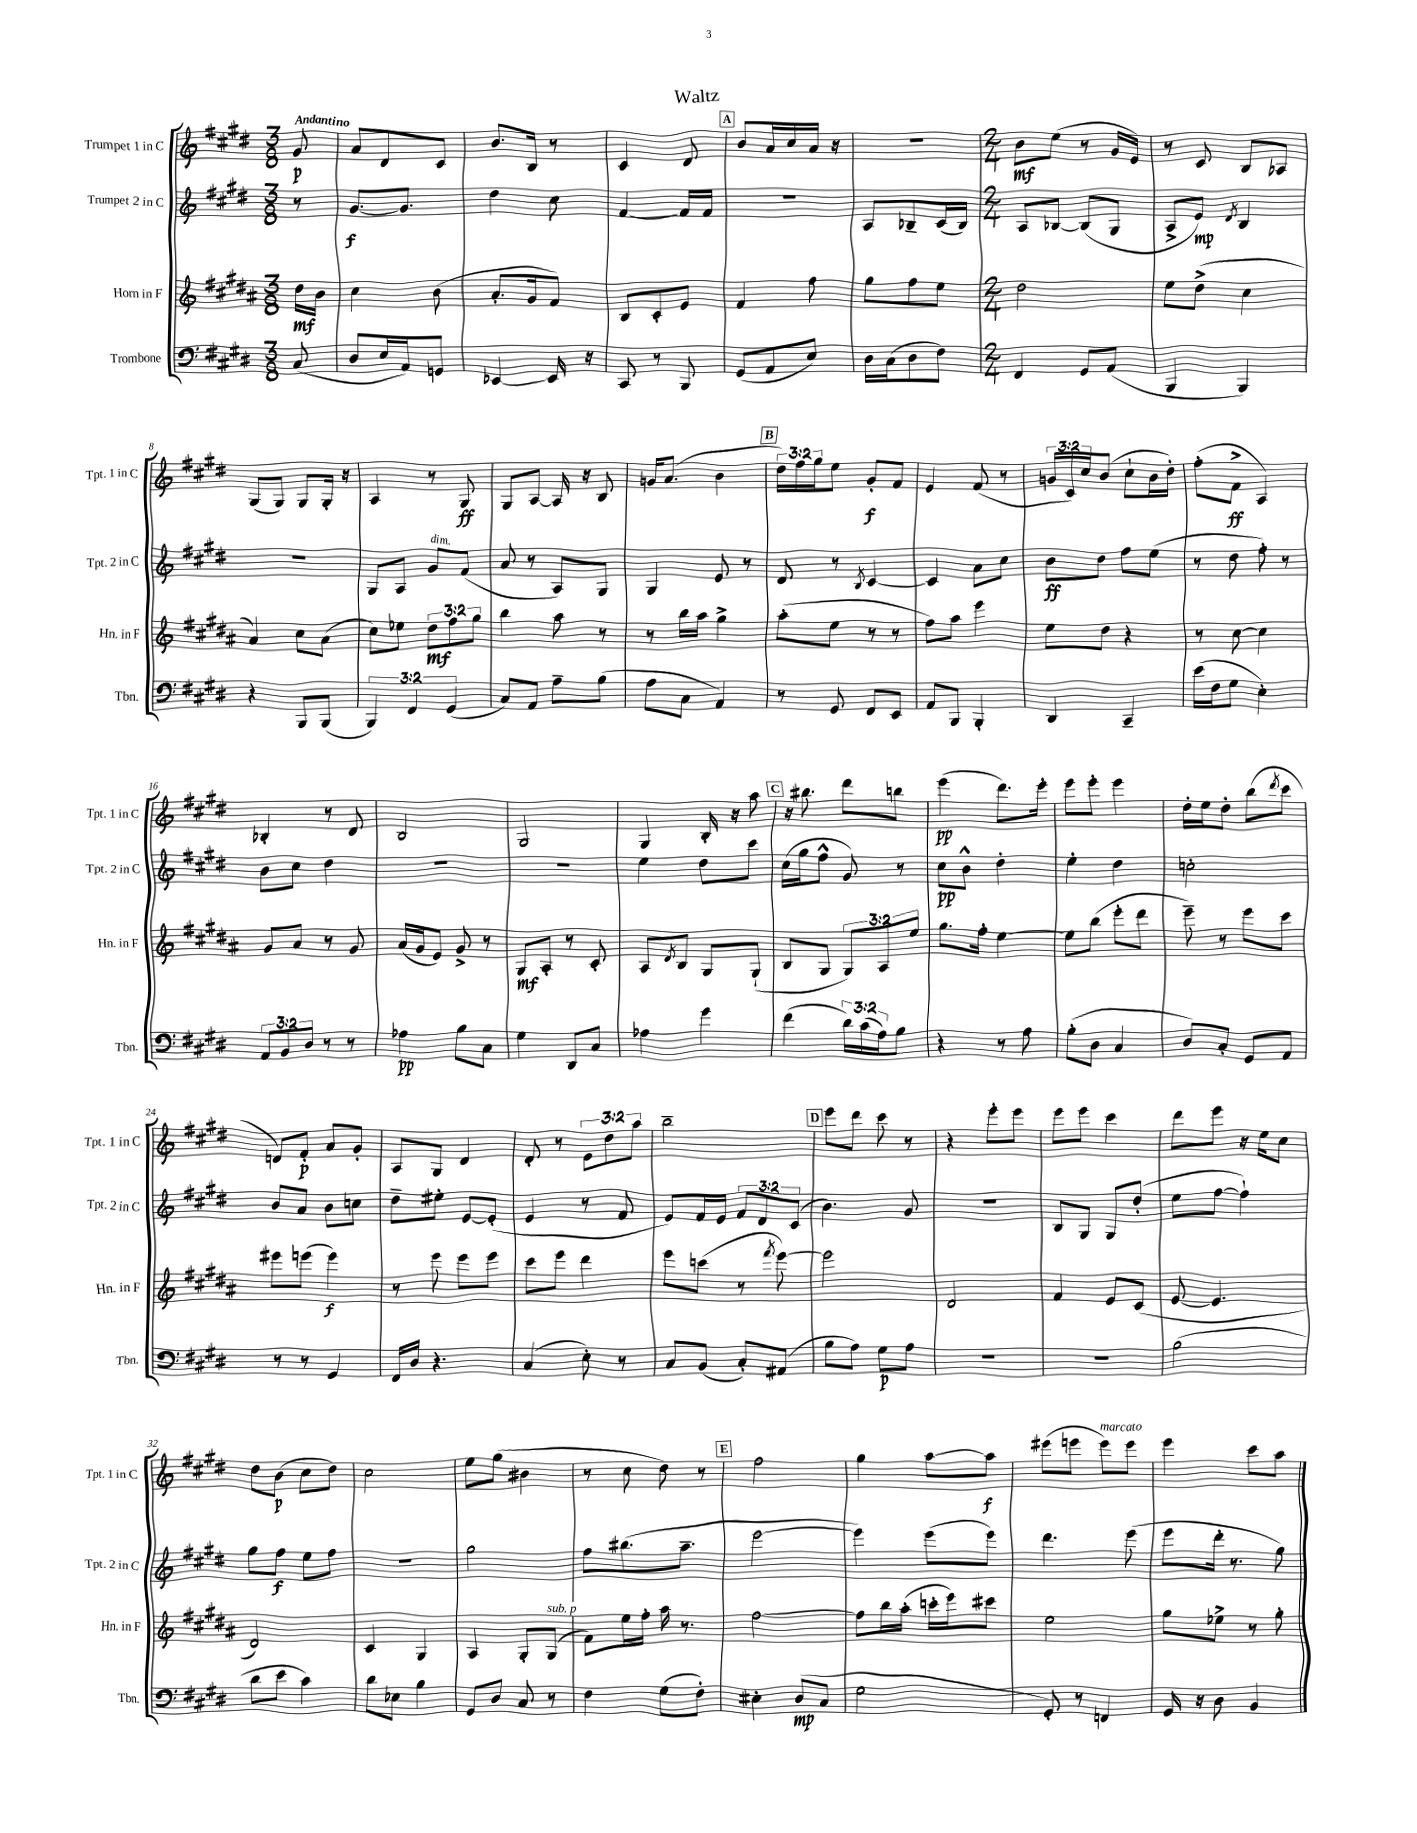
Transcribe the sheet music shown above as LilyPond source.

\header { title = "Waltz" }
<<
\new StaffGroup <<
\new Staff = "s0" \with { instrumentName = "Trumpet 1 in C" shortInstrumentName = "Tpt. 1 in C" } {
    \clef treble \key e \major \numericTimeSignature \time 3/8 \override Staff.TupletNumber.text = #tuplet-number::calc-fraction-text \partial 8 \tempo "Andantino"
    gis'8\p |
    a'8 dis'8 cis'8 |
    b'8. b16 r8 |
    cis'4 dis'8 |
    \mark \markup { \box "A" } b'8 a'16 cis''16 a'16 r16 |
    R4. |
    \numericTimeSignature \time 2/4 b'8\mf e''8( r8 gis'16 e'16) |
    r8 cis'8 b8 aes8 |
    gis8( gis8) gis8 gis16-. r16 |
    a4 r8 gis8\ff |
    gis8 a8~ a16 r16 b8 |
    g'16 a'8.( b'4 |
    \mark \markup { \box "B" } \tuplet 3/2 { dis''16) fis''16 gis''16 } e''8 gis'8-.\f fis'8 |
    e'4 fis'8( r8 |
    \tuplet 3/2 { g'16 cis'16) cis''16 } b'8( cis''8-! b'16 dis''16-.) |
    fis''8-.( fis'8->\ff a4) |
    bes4-. r8 dis'8 |
    b2 |
    gis2 |
    gis4 b16-. r16 a''8 |
    \mark \markup { \box "C" } r16 bis''8. dis'''8 b''8 |
    e'''4\pp( dis'''8.) e'''16-. |
    e'''8 e'''8-. e'''4 |
    dis''16-. e''16 dis''8-. b''8( \acciaccatura { dis'''8 } cis'''8 |
    d'8) fis'8-.\p a'8 gis'8-. |
    a8 gis8 dis'4 |
    dis'8-. r8 \tuplet 3/2 { e'8 dis''8 a''8 } |
    b''2-- |
    \mark \markup { \box "D" } e'''8 dis'''8 cis'''8 r8 |
    r4 e'''8-. e'''8 |
    e'''8 e'''8 cis'''4 |
    dis'''8 e'''8 r16 e''16 cis''8 |
    dis''8 b'8\p( cis''8 dis''8) |
    cis''2 |
    e''8 gis''8( bis'4 |
    r8 cis''8 dis''8) r8 |
    \mark \markup { \box "E" } fis''2 |
    gis''4 a''8~ a''8\f |
    eis'''8( e'''8 e'''8^\markup { \italic "marcato" }) e'''8 |
    e'''4 cis'''8 a''8 \bar "|." |
}
\new Staff = "s1" \with { instrumentName = "Trumpet 2 in C" shortInstrumentName = "Tpt. 2 in C" } {
    \clef treble \key e \major \numericTimeSignature \time 3/8 \override Staff.TupletNumber.text = #tuplet-number::calc-fraction-text \partial 8
    r8 |
    gis'8.~\f gis'8. |
    dis''4 cis''8 |
    fis'4~ fis'16 fis'16 |
    \mark \markup { \box "A" } R4. |
    a8 bes8-- cis'16( bes16) |
    \numericTimeSignature \time 2/4 a8 bes8~ bes8( gis8 |
    a8-> e'8\mp) \acciaccatura { dis'8 } b4 |
    R2 |
    gis8 a8 gis'8^\markup { \italic "dim." } fis'8( |
    a'8 r8 a8) gis8 |
    gis4 e'8 r8 |
    \mark \markup { \box "B" } dis'8 r8 \acciaccatura { b8 } cis'4~ |
    cis'4 a'8 cis''8 |
    b'8\ff dis''8 fis''8 e''8( |
    r8 dis''8 fis''8-.) r8 |
    b'8 cis''8 dis''4 |
    R2 |
    R2 |
    e''4 dis''8 cis'''8 |
    \mark \markup { \box "C" } cis''16( gis''16 fis''8-^ gis'8) r8 |
    cis''8\pp b'8-^ dis''4-. |
    e''4-. dis''4 |
    c''2-. |
    b'8 a'8 b'8 c''8 |
    dis''8-- eis''8-. e'8~ e'8-.( |
    e'4 r8 fis'8 |
    e'8) fis'16 e'16 \tuplet 3/2 { fis'8 dis'8 cis'8( } |
    \mark \markup { \box "D" } b'4.) gis'8 |
    r2 |
    b8 gis8 gis8 dis''8-.( |
    e''8 fis''8~ fis''4-!) |
    gis''8 fis''8\f e''8 fis''8 |
    R2 |
    gis''2 |
    fis''8 bis''8.( a''8.-- |
    \mark \markup { \box "E" } e'''2~ |
    e'''4) e'''8( e'''8) |
    dis'''4. e'''8( |
    e'''8 dis'''16-. r8. gis''8) \bar "|." |
}
\new Staff = "s2" \with { instrumentName = "Horn in F" shortInstrumentName = "Hn. in F" } {
    \clef treble \key b \major \numericTimeSignature \time 3/8 \override Staff.TupletNumber.text = #tuplet-number::calc-fraction-text \partial 8
    dis''16\mf b'16 |
    cis''4 b'8( |
    ais'8.-. gis'16 fis'8) |
    b8 cis'8-. e'8 |
    \mark \markup { \box "A" } fis'4 fis''8 |
    gis''8 fis''8 e''8 |
    \numericTimeSignature \time 2/4 dis''2 |
    e''8 dis''8->( cis''4 |
    ais'4) cis''8 ais'8( |
    cis''8) ees''8 \tuplet 3/2 { dis''8\mf fis''8 gis''8 } |
    b''4 ais''8 r8 |
    r8 b''16 ais''16 gis''4-> |
    \mark \markup { \box "B" } ais''8-.( e''8 r8 r8 |
    fis''8) ais''8 e'''4 |
    e''8 dis''8 r4 |
    r8 cis''8~ cis''4 |
    gis'8 ais'8 r8 gis'8 |
    ais'16( gis'16 e'8) gis'8-> r8 |
    gis8\mf ais8-. r8 cis'8-. |
    ais8 \acciaccatura { dis'8 } b8 gis8 gis8-!( |
    \mark \markup { \box "C" } b8 gis8 \tuplet 3/2 { gis8) ais8 e''8 } |
    gis''8. fis''16-. e''4~ |
    e''8 b''8( e'''8-. dis'''8 |
    e'''8--) r8 e'''8 cis'''8 |
    eis'''8 e'''8( e'''4\f) |
    r8 e'''8 e'''8 e'''8 |
    cis'''8 e'''8 dis'''4 |
    e'''8 c'''8( r8 \acciaccatura { fis'''8 } e'''8~) |
    \mark \markup { \box "D" } e'''2 |
    dis'2 |
    fis'4 e'8 cis'8( |
    e'8~ e'4. |
    dis'2) |
    cis'4 gis4 |
    ais4 gis8-. gis8^\markup { \italic "sub. p" }( |
    fis'8) e''16 fis''16-. ais''16 r8. |
    \mark \markup { \box "E" } fis''2~ |
    fis''8 b''16 ais''16-.( c'''16-. e'''16) cis'''8 |
    e''2 |
    gis''8 ees''8-> r8 gis''8-. \bar "|." |
}
\new Staff = "s3" \with { instrumentName = "Trombone" shortInstrumentName = "Tbn." } {
    \clef bass \key e \major \numericTimeSignature \time 3/8 \override Staff.TupletNumber.text = #tuplet-number::calc-fraction-text \partial 8
    cis8( |
    dis8 e16 a,16) g,8 |
    ees,4~ ees,16 r16 |
    cis,8 r8 b,,8 |
    \mark \markup { \box "A" } gis,8( a,8 e8) |
    dis16 cis16( dis8 fis8) |
    \numericTimeSignature \time 2/4 fis,4 gis,8 a,8( |
    b,,4 b,,4) |
    r4 b,,8 b,,8( |
    \tuplet 3/2 { b,,4) fis,4 gis,4( } |
    cis8) a,8 a8-- b8( |
    a8 cis8 a,4) |
    \mark \markup { \box "B" } r8 gis,8 fis,8 e,8 |
    a,8 b,,8 b,,4-. |
    dis,4 cis,4-- |
    e'16( fis16 gis8 e4-.) |
    \tuplet 3/2 { a,8 b,8 dis8 } r8 r8 |
    aes4\pp b8 cis8 |
    gis4 dis,8 cis8 |
    aes4 gis'4 |
    \mark \markup { \box "C" } fis'4( \tuplet 3/2 { dis'16) cis'16( a16) } b8 |
    r4 r8 a8 |
    b8-.( dis8 cis4 |
    dis8) cis8-. gis,8 a,8 |
    r8 r8 gis,4 |
    fis,16 dis16 r4. |
    cis4( e8-.) r8 |
    cis8 b,8( cis8-.) ais,8( |
    \mark \markup { \box "D" } b8 a8) gis8\p a8 |
    R2 |
    R2 |
    b2( |
    dis'8 e'8 cis'4) |
    dis'8 ees8 b4 |
    gis,8 dis8 cis8 r8 |
    fis4 gis8( fis8-.) |
    \mark \markup { \box "E" } eis4-. dis8\mp( cis8 |
    gis2 |
    gis,8-.) r8 f,4 |
    gis,16 r16 dis8 b,4 \bar "|." |
}
>>
>>
